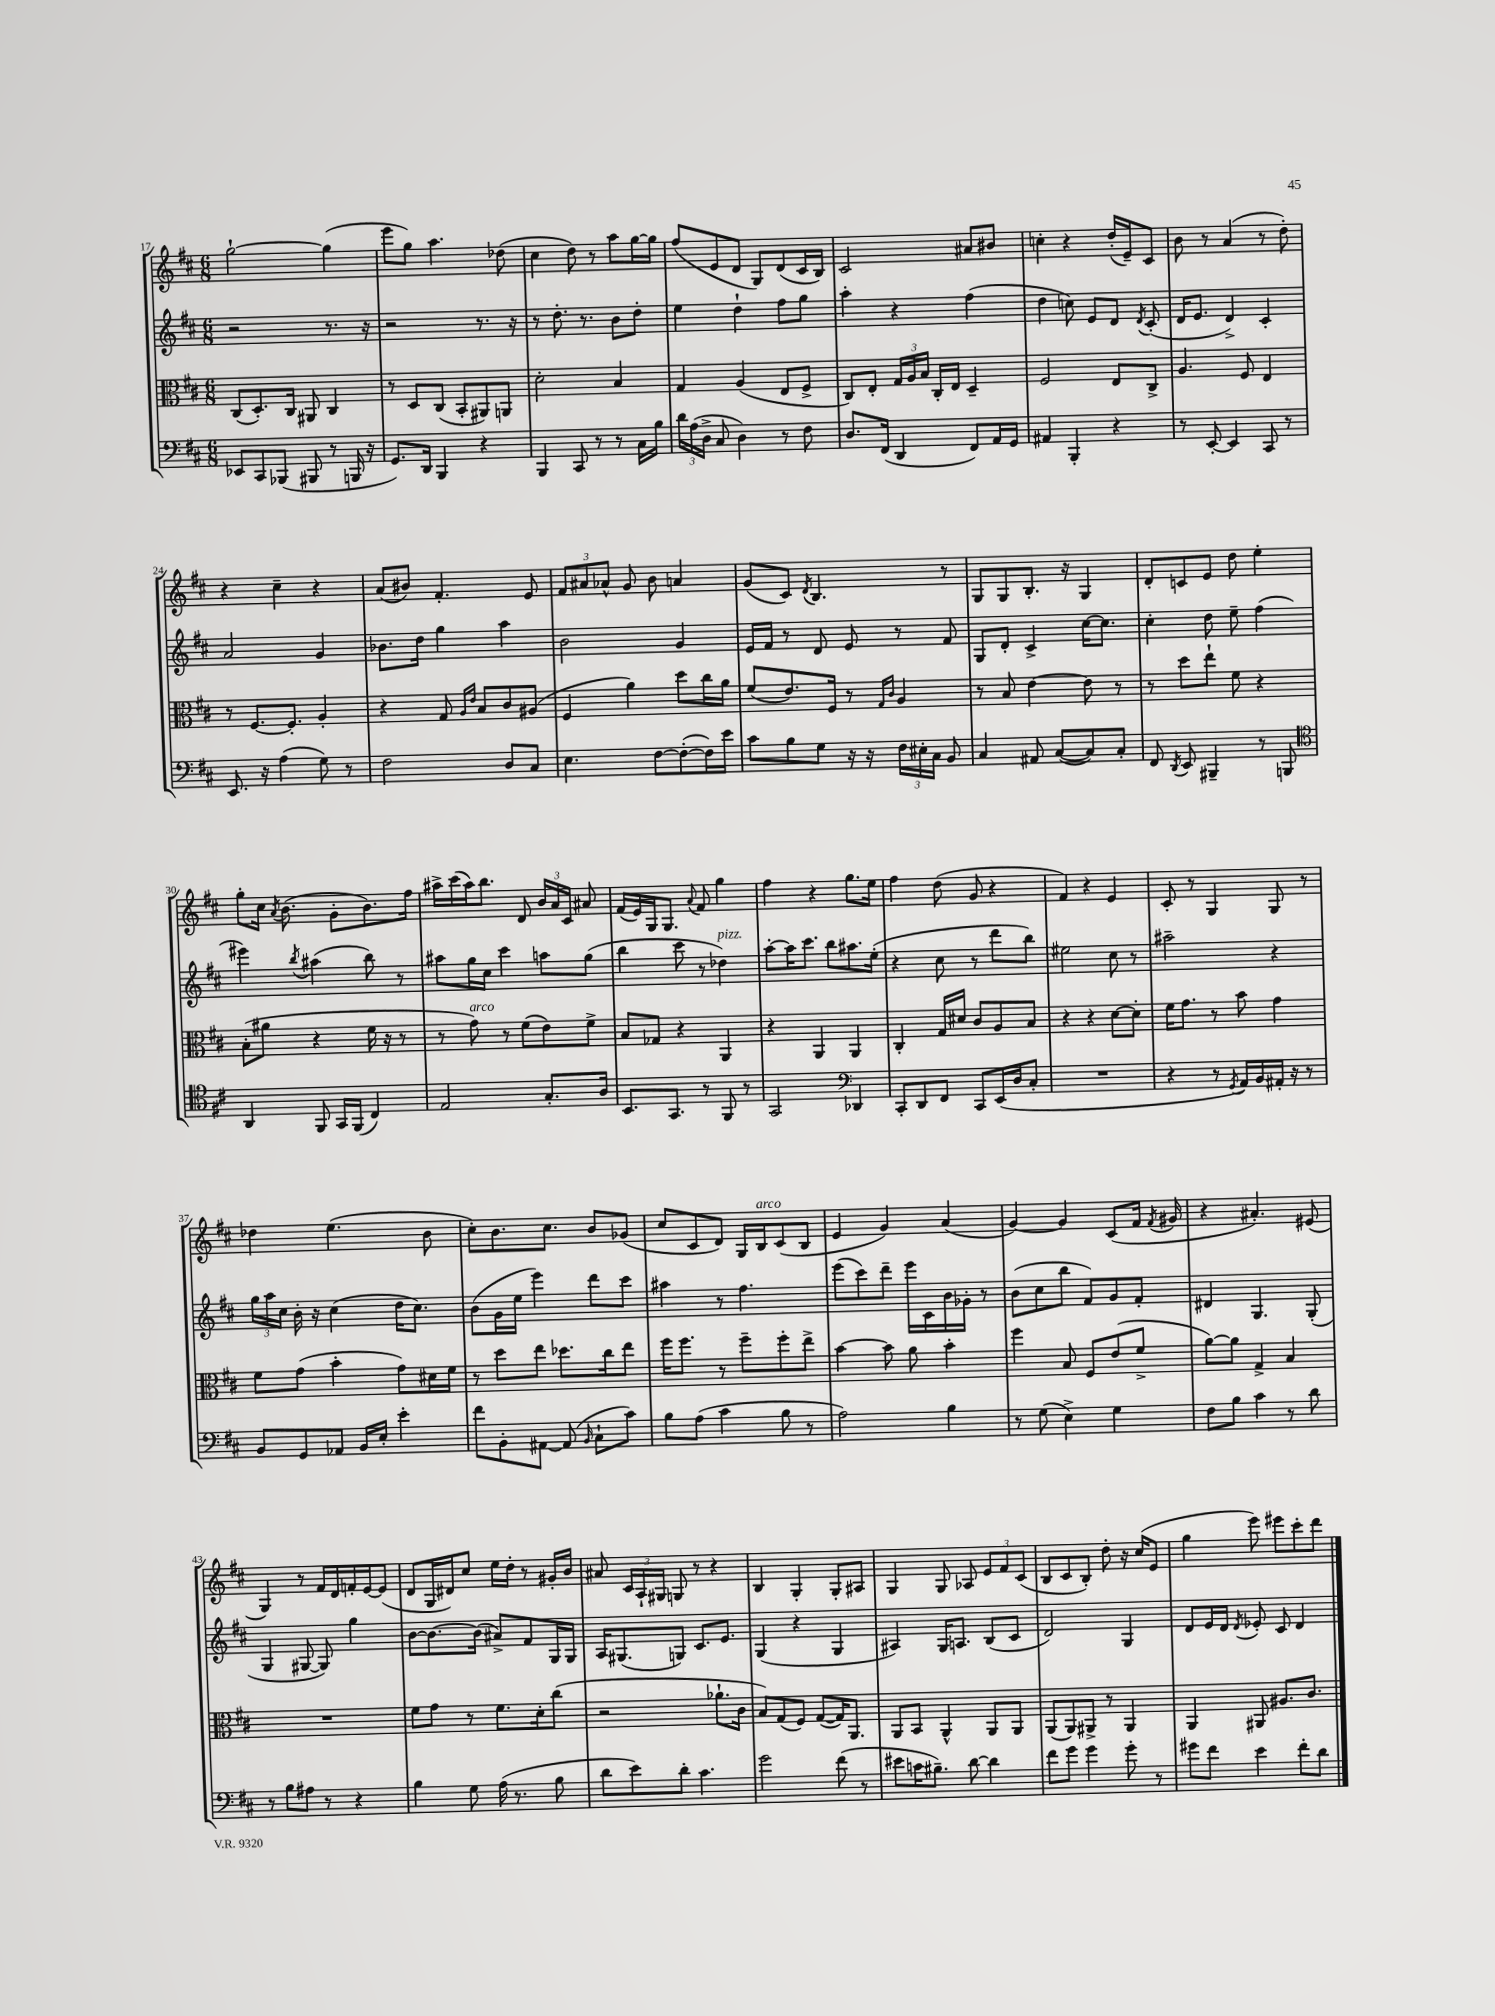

**kern	**kern	**kern	**kern
*part4	*part3	*part2	*part1
*staff4	*staff3	*staff2	*staff1
*clefF4	*clefC3	*clefG2	*clefG2
*k[f#c#]	*k[f#c#]	*k[f#c#]	*k[f#c#]
*M6/8	*M6/8	*M6/8	*M6/8
=17	=17	=17	=17
8EE-X/L	(8C#/L	2r	[2gg`\
8CC#/	8.D'/)	.	.
(8BBB-X/J	.	.	.
.	16C#/Jk	.	.
8BBB#X/	8AA#X/	.	.
8r	4C#/	8.r	(4gg\]
16BBBn/	.	.	.
16r	.	16r	.
=18	=18	=18	=18
8.GG/L)	8r	2r	8eee\L
.	8D/L	.	8gg\J)
16DD/Jk	.	.	.
4BBB/	(8C#/J	.	4.aa\
.	8BB'/L	.	.
4r	8AA#X/)	8.r	.
.	8AAn/J	.	(8dd-X\
.	.	16r	.
=19	=19	=19	=19
4BBB/	2d'\	8r	4cc#\
.	.	8.dd'\	.
8CC#/	.	.	8dd\)
.	.	8.r	.
8r	.	.	8r
8r	4B/	8b\L	8aa\L
16C#\LL	.	8dd'\J	[16gg\L
16B\JJ	.	.	16gg\JJ]
=20	=20	=20	=20
24d\LL	4G/	4ee\	(8ff#/L
(24A\	.	.	.
24D^\JJ	.	.	.
8C#/	.	.	8e/
4D\)	(4A/	4dd`\	8d/J
.	.	.	8G/L)
8r	8E/L	8ff#\L	(8d/
8F#\	8F#^/J	8gg\J	16c#/L
.	.	.	16B/JJ)
=21	=21	=21	=21
8.D/L	8C#/L)	4aa'\	2c#/
.	8E'/J	.	.
(16FF#/Jk	.	.	.
4DD/	24G/LL	4r	.
.	24A/	.	.
.	24B/JJ	.	.
.	16C#'/LL	.	.
.	16E/JJ	.	.
8FF#/L)	4D~/	(4ff#\	8a#X/L
16AA/L	.	.	8b#X/J
16GG/JJ	.	.	.
=22	=22	=22	=22
4AA#X/	2F#/	4dd\	4ccn'\
4BBB'/	.	8ccn\)	4r
.	.	8e/L	.
4r	8E/L	8d/J	(16dd'/LL
.	.	.	16e~/J)
.	.	8qd/	.
.	8C#^/J	(8c#'/	8c#/J
=23	=23	=23	=23
8r	4.A/	16d/KL	8b\
.	.	8.e/J	.
[8EE'/	.	.	8r
4EE/]	.	4d^/)	(4a/
.	8F#/	.	.
8CC#/	4E/	4c#'/	8r
8r	.	.	8dd'\)
!!LO:LB:g=z
=24	=24	=24	=24
8.EE/	8r	2a/	4r
.	[8.F#/L	.	.
16r	.	.	.
(4A\	.	.	4cc#~\
.	8.F#'/J]	.	.
8G\)	4A'/	4g/	4r
8r	.	.	.
=25	=25	=25	=25
2F#\	4r	8.b-X\L	(8a/L
.	.	.	8b#X/J)
.	.	16dd\Jk	.
.	8G/	4gg\	4.f#'/
.	16qqA/LL	.	.
.	16qqe/JJ	.	.
.	8B/L	.	.
8D/L	8c#/	4aa\	.
8C#/J	(8A#X/J	.	8e/
=26	=26	=26	=26
4.E\	4F#/	2b\	12f#/L
.	.	.	12a#X/
.	.	.	12a-X^^/J
.	4a\)	.	8g/
[8F#\L	.	.	8b\
(8F#'\_	8dd\L	4g/	4an/
16F#\L])	16cc#\L	.	.
16e\JJ	16a\JJ	.	.
=27	=27	=27	=27
8c#\L	(8f#/L	16e/LL	(8g/L
.	.	16f#/JJ	.
8B\	8.e/)	8r	8c#/J)
.	.	.	8qd/
8G\J	.	8d/	4.B/
.	16F#/Jk	.	.
16r	8r	8e/	.
16r	.	.	.
.	16qqG/LL	.	.
.	16qqc#/JJ	.	.
24F#\LL	4A/	8r	.
24E#X'\	.	.	.
24C#\JJ	.	.	.
8BB/	.	8f#/	8r
=28	=28	=28	=28
4C#/	8r	8G/L	8G/L
.	8B/	8d'/J	8G/
8AA#X/	[4e\	4c#^/	8.B'/J
([8C#/L	.	.	.
.	.	.	16r
8C#/])	8e\]	[16cc#\KL	4G/
.	.	8.cc#\J]	.
8C#'/J	8r	.	.
=29	=29	=29	=29
8FF#/	8r	4cc#'\	8d'/L
8qDD/	.	.	.
8EE/	8dd\L	.	8cn/
4BBB#X~/	8ee`\J	8dd\	8e/J
.	8f#\	8ee~\	8dd\
8r	4r	(4ff#\	4ee'\
8BBBn/	.	.	.
!!LO:LB:g=z
=30	=30	=30	=30
*clefC4	*	*	*
4AA/	(8B'\L	4eee#X\)	8gg'\L
.	8a#X\J	.	16cc#\Jk
.	.	.	8qa/
.	.	.	(8.b\
.	.	8qbb/	.
8FF#/	4r	(4aa#X\	.
16GG/LL	.	.	8g'\L
(16FF#/JJ	.	.	.
4C#/)	16f#\	8bb\)	8.b\)
.	16r	.	.
.	8r	8r	.
.	.	.	16ff#\Jk
=31	=31	=31	=31
2E/	8r	8aa#X\L	16aa#X^\LL
.	.	.	(16ccc#\
!	!LO:TX:a:i:t=arco	!	!
.	8g\)	16gg\L	16aa#\J)
.	.	16cc#\JJ	8.bb\J
.	8r	4ccc#\	.
.	(8f#\L	.	8d/
8.G'/L	8e\)	8aan\L	24b/LL
.	.	.	24a/
.	.	.	24c#/JJ
.	8f#^\J	(8gg\J	8a#X/
16A/Jk	.	.	.
=32	=32	=32	=32
8.BB/L	8B/L	4bb\	(16f#/LL
.	.	.	16e/)
.	8G-X/J	.	16G/J
8.GG/J	.	.	8.G/J
.	4r	8ccc#\	.
.	.	.	8qqa/
8r	.	8r	8f#/
!	!	!LO:TX:a:i:t=pizz.	!
8FF#/	4AA/	4dd-X\)	4gg\
8r	.	.	.
=33	=33	=33	=33
2GG/	4r	[8aa'\L	4ff#\
.	.	16aa\K]	.
.	.	8.ccc#\J	.
.	4AA/	.	4r
.	.	8bb\L	.
*clefF4	*	*	*
4DD-X/	4AA/	8.aa#X\	8.gg\L
.	.	(16ee'\Jk	16ee\Jk
=34	=34	=34	=34
8CC#'/L	4C#'/	4r	4ff#\
8DD/	.	.	.
8FF#/J	16G/LL	8cc#\	(8dd\
.	16d#X/JJ	.	.
8CC#/L	8c#/L	8r	8g/
(16EE/L	8A/	8ddd\L	4r
16D/J	.	.	.
8C#'/J	8B/J	8bb\J)	.
=35	=35	=35	=35
2.r	4r	2ee#X\	4f#/)
.	4r	.	4r
.	[8d\L	8cc#\	4e/
.	8d'\J]	8r	.
=36	=36	=36	=36
4r	16f#\KL	2aa#X~\	8c#'/
.	8.g\J	.	.
.	.	.	8r
8r	8r	.	4G/
8qGG/	.	.	.
16AA/LL)	8b\	.	.
16BB/	.	.	.
16AA#X'/JJ	4g\	4r	8G/
16r	.	.	.
8r	.	.	8r
!!LO:LB:g=z
=37	=37	=37	=37
8BB/L	8f#\L	24gg\LL	4dd-X\
.	.	24aa\	.
.	.	24cc#\JJ	.
8GG/	(8g\J	16b'\	.
.	.	16r	.
8AA-X/J	4b'\	(4cc#\	(4.ee\
16BB/LL	.	.	.
16E'/JJ	.	.	.
4e'\	8g\L)	16dd\KL	.
.	.	8.cc#\J)	.
.	16d#X\L	.	8b\
.	16f#\JJ	.	.
=38	=38	=38	=38
8f#\L	8r	(8b\L	8cc#'\L)
8BB'\	8dd\L	16g\L	8.b\
.	.	16ee\JJ	.
[8AA#X\J	8ee\J	4eee\)	.
.	.	.	8.cc#\J
(8AA#/]	8.dd-X\L	.	.
16qqBB/	.	.	.
8C#`\L	.	8ddd\L	8b/L
.	16cc#\k	.	.
8c#\J)	8ee\J	8ccc#\J	(8g-X/J
=39	=39	=39	=39
8B\L	16ff#\KL	4aa#X\	8cc#/L
.	8.ff#\J	.	.
(8A\J	.	.	8c#/
4c#\	8r	8r	8d/J)
.	8ff#~\L	4.ff#\	16G/LL
!	!	!	!LO:TX:a:i:t=arco
.	.	.	16B/J
8B\	8ff#'\	.	(8c#/
8r	8ee^\J	.	8B/J
=40	=40	=40	=40
2A\)	[4b\	(8eee\L	4e/
.	.	8ccc#\)	.
.	8b\]	8ddd~\J	4g/)
.	8a\	16eee\LL	.
.	.	16c#\	.
4B\	4b'\	16b\	(4a/
.	.	16g-X'\JJ	.
.	.	8r	.
=41	=41	=41	=41
8r	4ff#\	(8b\L	[4g/)
(8G\	.	8cc#\	.
4E^\)	8B/	8bb\J	4g/]
.	8F#/L	8f#/L)	.
4G\	(8e/	8g/	(8c#/L
.	8f#^/J	8f#'/J	16f#/Jk
.	.	.	8qf#/
.	.	.	16g#X/
=42	=42	=42	=42
8F#\L	[8a\L)	4d#X/	4r
8B\J	8a\J]	.	.
4c#\	4G^/	4.G/	4.a#X'/)
8r	4B/	.	.
8d\	.	(8G'/	(8e#X/
!!LO:LB:g=z
=43	=43	=43	=43
8r	2.r	4G/	4G/)
8B\L	.	.	.
8A#X\J	.	[8G#X/	8r
8r	.	8G#/])	16f#/LL
.	.	.	16d/
4r	.	4gg\	16fn'/
.	.	.	[16e/J
.	.	.	(8e/J]
=44	=44	=44	=44
4B\	8f#\L	[8b\L	8d/L
.	8g\J	8.b\_	16G/L
.	.	.	16d#X/J)
8G\	8r	.	8cc#/J
.	.	(16b\Jk]	.
(16A\	8.f#\L	8a#X^/L)	16ee\LL
8.r	.	.	16dd'\JJ
.	.	8f#/	8r
.	16d'\k	.	.
8B\	(8cc#\J	16G/L	16g#X'/LL
.	.	16G/JJ	16b/JJ
=45	=45	=45	=45
8d\L	2r	16A/KL	8a#X/
.	.	(8.G#X/	.
8e\)	.	.	24c#/LL
.	.	.	24A`/
.	.	.	24G#X/JJ
8d'\J	.	8Gn/J)	8Gn/
4.c#\	.	8.c#/L	8r
.	8.a-X`\L	.	4r
.	.	8.e/J	.
.	16c#\Jk	.	.
=46	=46	=46	=46
2g\	8B/L)	(4G/	4B/
.	(8G/	.	.
.	8F#/J)	4r	4G'/
.	([8G/L	.	.
(8f#\	16G/K])	4G/	8G'/L
.	8.AA/J	.	.
8r	.	.	8A#X/J
=47	=47	=47	=47
8e#X\L	8AA/L	4A#X/)	4G/
16cn\K	8BB/J	.	.
8.B#X~\J)	.	.	.
.	4AA^^/	16G/KL	8G/
.	.	8.An/J	.
[8d\	.	.	8A-X/
4d\]	8AA/L	(8B/L	12e/L
.	.	.	12f#/
.	8AA/J	8c#/J	.
.	.	.	(12c#/J
=48	=48	=48	=48
8f#\L	(8AA/L	2d/)	8B/L
8g\J	8AA/)	.	8c#/
4g\	8AA#X^/J	.	8B'/J)
.	8r	.	8dd'\
8g'\	4AA#/	4G/	16r
.	.	.	(16cc#/KL
8r	.	.	8e/J
=49	=49	=49	=49
8g#X\L	4AA/	8d/L	4gg\
8f#\J	.	16e/L	.
.	.	16d/JJ	.
.	.	8qd/	.
4e\	8AA#X/	8e-X'/	8eee\)
.	8.A#X/L	8c#/	8eee#X\L
8f#'\L	.	4d/	8ccc#'\
.	8.c#/J	.	.
8d\J	.	.	8ddd\J
==	==	==	==
*-	*-	*-	*-
